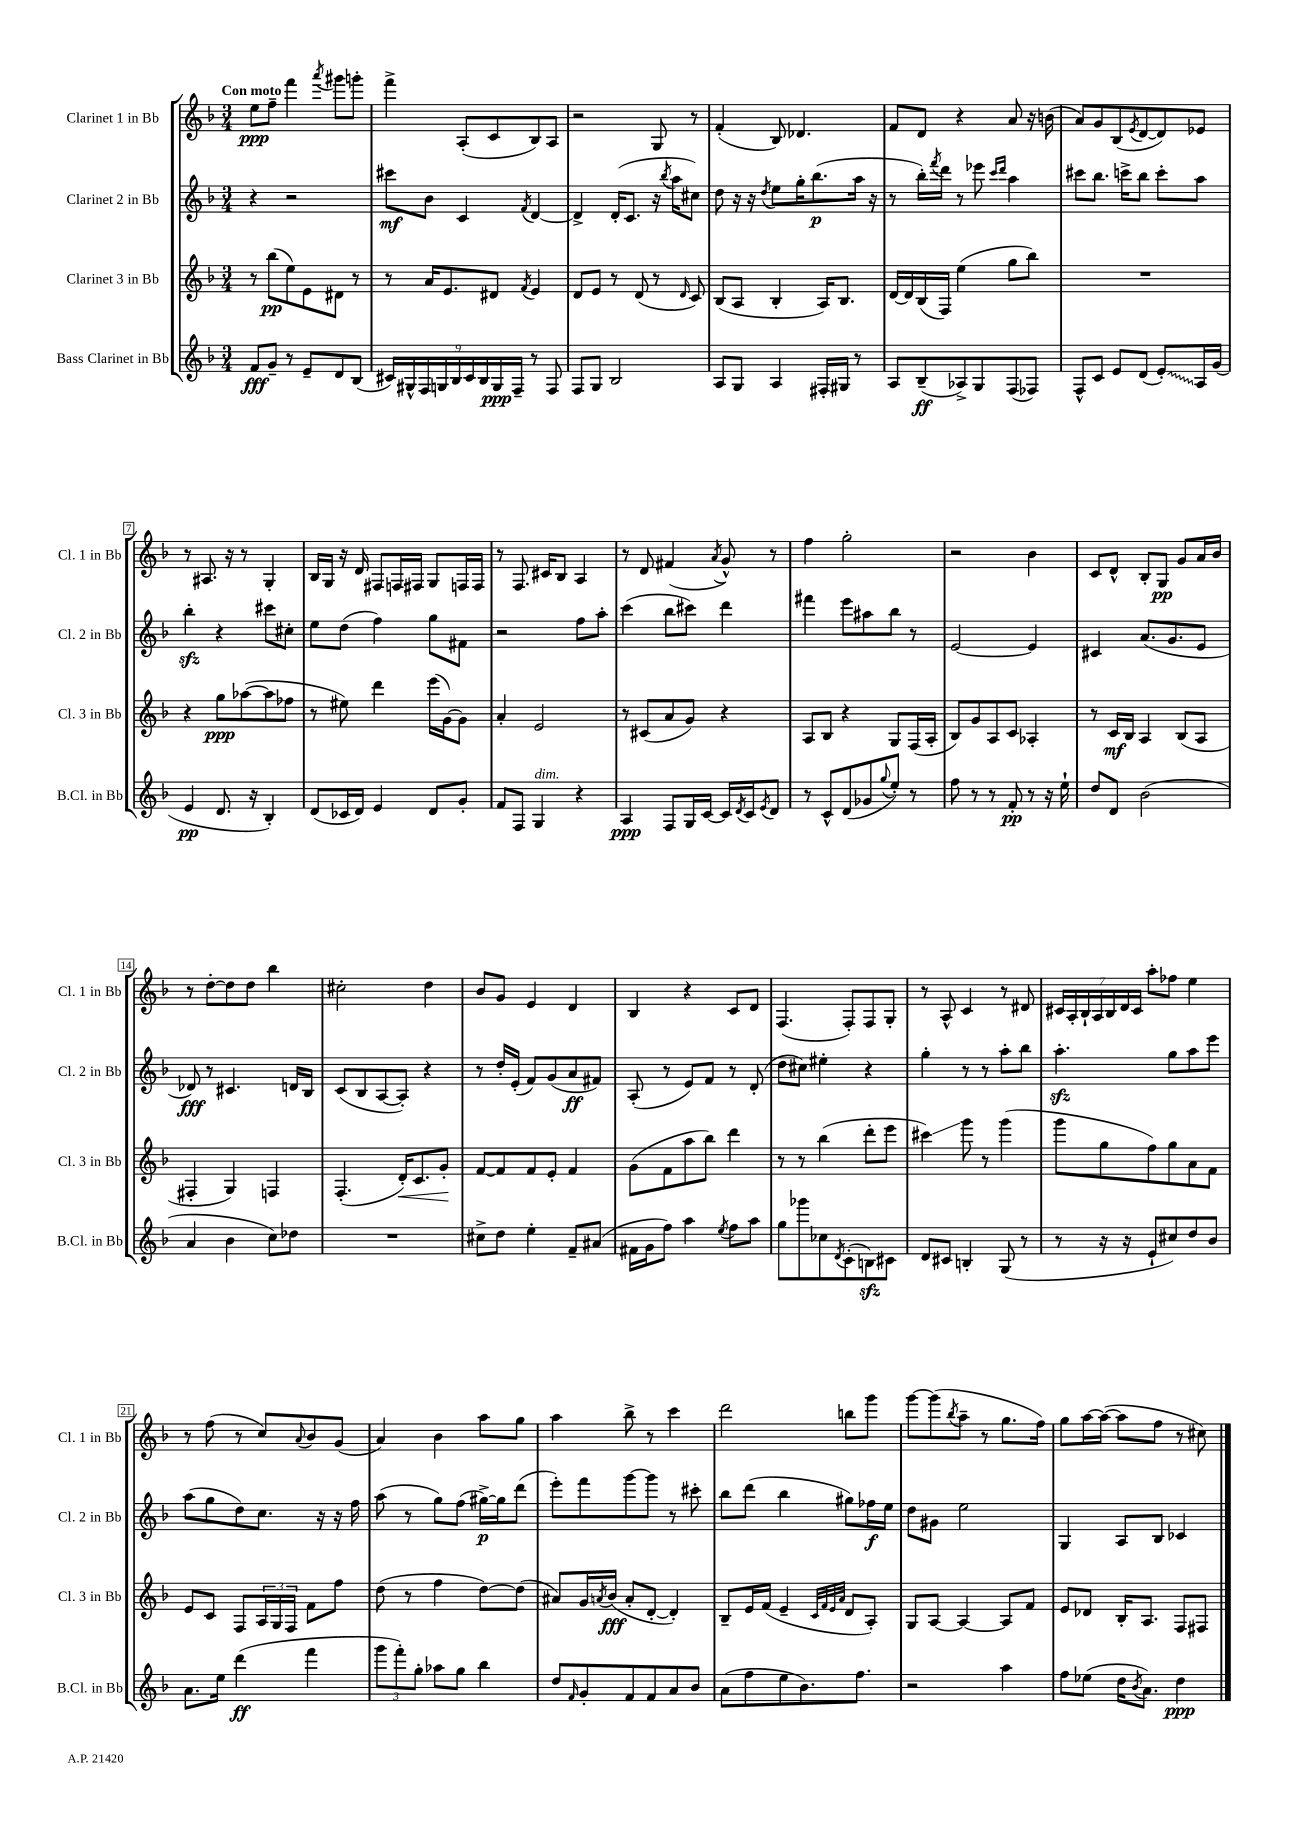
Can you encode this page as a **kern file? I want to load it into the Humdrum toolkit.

**kern	**kern	**kern	**kern
*staff4	*staff3	*staff2	*staff1
*clefG2	*clefG2	*clefG2	*clefG2
*k[b-]	*k[b-]	*k[b-]	*k[b-]
*M3/4	*M3/4	*M3/4	*M3/4
8f/L	8r	4r	8ee\L
8g~/J	(8bb-\L	.	8ff~\J
8r	8ee\)	2r	4fff\
8e~/L	8e\	.	.
.	.	.	8qaaa/
8d/	8d#\J	.	8ggg#\L
(8B-/J	8r	.	8ggg'\J
=	=	=	=
18c#/LL)	8r	8ccc#\L	4fff^\
18G#^^/	.	.	.
18F/	.	.	.
.	16a/LK	8b-\J	.
18G/	.	.	.
.	8.e/	.	.
18B-/	.	.	.
.	.	4c/	(8A'/L
18c#/	.	.	.
18B-/	.	.	.
.	8d#/J	.	8c/
18G/	.	.	.
18F~/JJ	.	.	.
.	8qf/	8qf/	.
8r	4e/	[4d/	8B-/)
8F/	.	.	8A/J
=	=	=	=
8F/L	8d/L	4d^/]	2r
8G/J	8e/J	.	.
2B-/	8r	(16d'/LK	.
.	.	8.c/J	.
.	(8d/	.	.
.	8r	16r	8G/
.	.	8qbb-/	.
.	.	16aa\LK	.
.	16qqd/	.	.
.	8c/)	8cc#\J)	8r
=	=	=	=
8A/L	(8B-/L	8dd\	(4f'/
8G/J	8A/J	16r	.
.	.	16r	.
.	.	8qdd/	.
4A/	4B-'/	8ee\L	8B-/)
.	.	16gg'\K	4.d-/
.	.	(8.bb-\	.
16F#'/LL	16A/LK)	.	.
16G#/JJ	8.B-/J	.	.
8r	.	16aa\Jk	.
.	.	16r	.
=	=	=	=
8A/L	[16d/LL	8r	8f/L
.	16d/]	.	.
(8B-~/	(16B-/	16bb-'\LL)	8d/J
.	.	8qfff/	.
.	16F/JJ)	16ddd\JJ	.
8A-^/)	(4ee\	8r	4r
8G/	.	8eee-\	.
.	.	16qqccc/LL	.
.	.	16qqddd/JJ	.
(8F/	8gg\L	4aa\	8a/
8F-/J)	8bb-\J)	.	16r
.	.	.	(16b\
=	=	=	=
8F^^/L	2.r	8ccc#\L	8a/L)
8c/J	.	8.bb-\J	8g/
8e/L	.	.	(8B-/
.	.	16ccc^\LK	.
.	.	.	8qe/
(8d/J	.	8bb-\J	[8d/
8e'/L)	.	8ccc'\L	8d/])
16A/L	.	8aa\J	8e-/J
(16g/JJ	.	.	.
=	=	=	=
4e/	4r	4bb-'\	8r
.	.	.	8.A#/
8.d/	8gg\L	4r	.
.	.	.	16r
.	([8aa-\	.	8r
16r	.	.	.
4B-'/)	8aa-\]	8ccc#\L	4G'/
.	8ff-\J	8cc#'\J	.
=	=	=	=
(8d/L	8r	8ee\L	16B-/LL
.	.	.	16G/JJ
16c-/L	8ee#\)	(8dd\J	16r
16d/JJ)	.	.	16d/
4e/	4ddd\	4ff\)	8F#/L
.	.	.	16F/L
.	.	.	16F#/JJ
8d/L	(16eee\LL	8gg\L	8G/L
.	[16g\J)	.	.
8g'/J	8g\]J	8f#\J	16F/L
.	.	.	16F/JJ
=	=	=	=
8f/L	4a'/	2r	8r
8F/J	.	.	8.F/
4G/	2e/	.	.
.	.	.	16c#/LK
.	.	.	8B-/J
4r	.	8ff\L	4A/
.	.	8aa'\J	.
=	=	=	=
4A/	8r	(4ccc\	8r
.	(8c#/L	.	8d/
8F/L	8a/	8bb-\L	(4f#/
16G/L	8g/J)	8ccc#\J)	.
[16c/JJ	.	.	.
.	.	.	8qa/
16c/]LL	4r	4ddd\	8g^^/)
8qd/	.	.	.
16c/J	.	.	.
8qe/	.	.	.
8d/J	.	.	8r
=	=	=	=
8r	8A/L	4fff#\	4ff\
8c^^/L	8B-/J	.	.
(8d/	4r	8eee\L	2gg'\
8g-/	.	8aa#\	.
8qqgg/	.	.	.
8ee'/J)	8G/L	8bb-\J	.
8r	(16F/L	8r	.
.	16A'/JJ	.	.
=	=	=	=
8ff\	8B-/L)	[2e/	2r
8r	8g/	.	.
8r	8A/	.	.
8f'/	8c/J	.	.
8r	4A-'/	4e/]	4b-\
16r	.	.	.
16ee`\	.	.	.
=	=	=	=
8dd/L	8r	4c#/	8c/L
8d/J	16c/LL	.	8d^^/J
.	16B-/JJ	.	.
(2b-\	4A/	(8.a/L	8B-'/L
.	.	.	8G/J
.	.	8.g/	.
.	(8B-/L	.	8g/L
.	8A/J	8e/J	16a/L
.	.	.	16b-/JJ
=	=	=	=
4a/	4F#'/	8d-/)	8r
.	.	8r	[8dd'\L
4b-\	4G/)	4.c#/	8dd\]
.	.	.	8dd\J
8cc\L)	4F/	.	4bb-\
8dd-\J	.	16d/LL	.
.	.	16B-/JJ	.
=	=	=	=
2.r	(4.F'/	(8c/L	2cc#'\
.	.	8B-/	.
.	.	[8A/	.
.	16d'/LK)	8A'/]J)	.
.	8.c/	.	.
.	.	4r	4dd\
.	8g'/J	.	.
=	=	=	=
8cc#^\L	[8f/L	8r	8b-/L
8dd\J	8f/]	16dd'/LL	8g/J
.	.	(16e'/JJ	.
4ee'\	8f/	8f/L)	4e/
.	8e'/J	(8g/	.
8f~/L	4f/	8a/	4d/
(8a#/J	.	8f#/J)	.
=	=	=	=
16f#\LL	(8g\L	(8A'/	4B-/
16g\J	.	.	.
8ff\J)	8f\	8r	.
4aa\	8aa\	8e/L)	4r
.	8bb-\J)	8f/J	.
8qee/	.	.	.
8ff\L	4ddd\	8r	8c/L
8aa\J	.	(8d'/	8d/J
=	=	=	=
8gg\L	8r	8dd\L	(4.F/
8ggg-\	8r	8cc#\J)	.
8cc-\	(4bb-\	4ee#'\	.
8qd/	.	.	.
(8c'\	.	.	8F'/L)
8B\)	8ddd'\L	4r	8F/
8c#\J	8eee\J	.	8G'/J
=	=	=	=
8d/L	4ccc#\)	4gg'\	8r
8c#/J	.	.	8A^^/
4B'/	8ggg\	8r	4c/
.	8r	8r	.
(8G/	(4ggg\	8aa'\L	8r
8r	.	8bb-\J	8d#/
=	=	=	=
8r	8ggg\L	4.aa'\	28c#/LL
.	.	.	28A'/
.	.	.	28B-`/
.	.	.	28A/
16r	8gg\	.	.
.	.	.	28B-/
.	.	.	28d/
16r	.	.	.
.	.	.	28c#/JJ
8e`/L	8ff\)	.	8aa'\L
8cc#/)	8gg\	8gg\L	8ff-\J
8dd/	8a\	8aa\	4ee\
8b-/J	8f\J	8eee\J	.
=	=	=	=
8.a\L	8e/L	(8aa\L	8r
.	8c/J	8gg\	(8ff\
16ee\Jk	.	.	.
(4ddd\	8F/L	8dd\)	8r
.	24A/L	8.cc\J	8cc/L)
.	24G/	.	.
.	24F/JJ	.	.
.	.	.	8qqa/
4fff\	8f\L	.	8b-/
.	.	16r	.
.	8ff\J	16r	(8g/J
.	.	16ff\	.
=	=	=	=
12ggg\L	(8dd\	(8aa\	4a/)
12fff'\)	.	.	.
.	8r	8r	.
12gg'\J	.	.	.
8aa-\L	4ff\	8gg\L)	4b-\
8gg\J	.	(8ff\J	.
4bb-\	[8dd\L)	[16gg#^\LL)	8aa\L
.	.	16gg#\]J	.
.	(8dd\]J	(8ddd\J	8gg\J
=	=	=	=
8dd/L	8a#/L)	8eee'\L)	4aa\
16qqf/	.	.	.
8g'/	16g/L	8fff\	.
.	8qa/	.	.
.	(16b-/JJ	.	.
8f/	8a'/L	[8ggg\	8bb-^\
8f/	[8d'/J	8ggg\]J	8r
8a/	4d'/])	8r	4ccc\
8b-/J	.	8ccc#'\	.
=	=	=	=
(8a\L	8B-~/L	8bb-\L	2ddd\
8ff\	16e/L	(8ddd\J	.
.	(16f/JJ	.	.
8ee\	4e~/	4bb-\	.
8.b-\)	.	.	.
.	32qqc/LLL	.	.
.	32qqf/	.	.
.	32qqe/	.	.
.	32qqa/JJJ	.	.
.	8d/L	8gg#\L)	8bb\L
8.ff\J	.	.	.
.	8A'/J)	16ff-\L	8ggg\J
.	.	16ee\JJ	.
=	=	=	=
2r	8G/L	8dd\L	[8ggg\L
.	[8A/J	8g#\J	(8ggg\]
.	.	.	8qbb-/
.	4A/_	2ee\	8aa~\J
.	.	.	8r
4aa\	8A/]L	.	8.gg\L
.	8f/J	.	.
.	.	.	16ff\Jk)
=	=	=	=
8ff\L	8e/L	4G/	8gg\L
(8ee-\J	8d-/J	.	[16aa\L
.	.	.	(16aa\_JJ
16dd\LK	16B-'/LK	8A/L	8aa\]L
8qb-/	.	.	.
8.a\J)	8.A/J	.	.
.	.	8B-/J	8ff\J
4dd\	8F/L	4c-/	8r
.	8F#/J	.	8cc#\)
==	==	==	==
*-	*-	*-	*-
